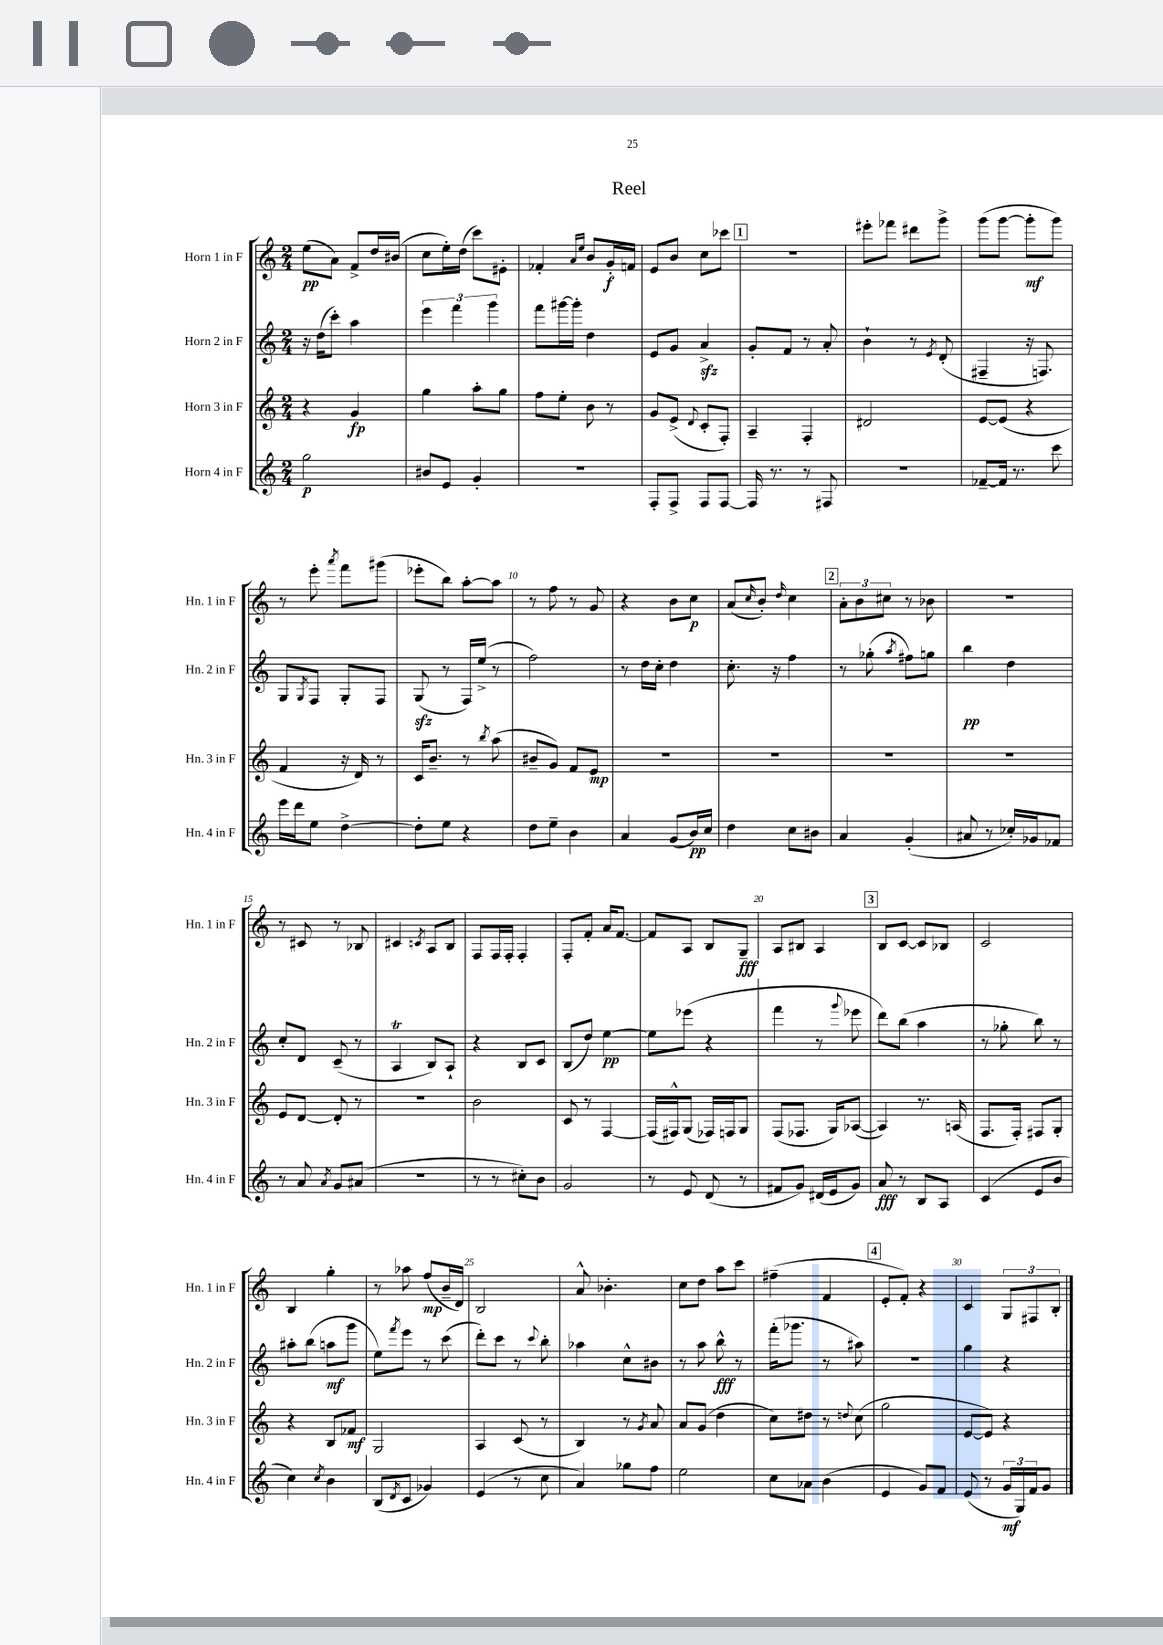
\header { title = "Reel" }
<<
\new StaffGroup <<
\new Staff = "s0" \with { instrumentName = "Horn 1 in F" shortInstrumentName = "Hn. 1 in F" } {
    \clef treble \key c \major \numericTimeSignature \time 2/4
    e''8\pp( a'8) f'8-> d''16 bis'16( |
    c''8 e''16-.) d''16( c'''8) eis'8-. |
    fes'4-. \grace { a'16 e''16 } b'8 g'16-.\f f'16 |
    e'8 b'8 c''8 ces'''8 |
    \mark \markup { \box "1" } r2 |
    eis'''8-. fes'''8 dis'''8 g'''8-> |
    g'''8( g'''8~ g'''8-.\mf g'''8) |
    r8 e'''8-. \acciaccatura { a'''8 } f'''8 gis'''8( |
    ees'''8-. b''8) a''8~-. a''8 |
    r8 f''8 r8 g'8 |
    r4 b'8 c''8\p |
    a'8( \grace { c''16 } b'8-.) \grace { d''16 } c''4 |
    \mark \markup { \box "2" } \tuplet 3/2 { a'8-. b'8 cis''8 } r8 bes'8 |
    R2 |
    r8 cis'8 r8 bes8 |
    cis'4 \acciaccatura { c'8 } a8 b8 |
    f8 f16 f16-. f4-. |
    f8-. f'8-. a'16 f'8.~ |
    f'8 a8 b8 g8--\fff |
    a8 bis8 a4 |
    \mark \markup { \box "3" } b8 c'8~ c'8 bes8 |
    c'2 |
    b4 g''4-. |
    r8 aes''8 f''8\mp( b'16-- d'16) |
    b2 |
    a'8-^ bes'4.-. |
    c''8 d''8 a''8 c'''8 |
    fis''4--( f'4 |
    \mark \markup { \box "4" } e'8-. f'8-.) r4 |
    c'4 \tuplet 3/2 { g8 fis8 b8-. } \bar "|." |
}
\new Staff = "s1" \with { instrumentName = "Horn 2 in F" shortInstrumentName = "Hn. 2 in F" } {
    \clef treble \key c \major \numericTimeSignature \time 2/4
    r16 d''16( c'''8-.) a''4 |
    \tuplet 3/2 { e'''4 f'''4 g'''4 } |
    f'''8 gis'''16~ gis'''16-. d''4 |
    e'8 g'8 a'4->\sfz |
    \mark \markup { \box "1" } g'8-. f'8 r8 a'8-. |
    b'4-! r8 \acciaccatura { e'8 } d'8-.( |
    fis4-- r16 f8.) |
    g8 \acciaccatura { g8 } f8 g8-. f8 |
    g8\sfz( r8 f16) e''16->( r8 |
    f''2) |
    r8 d''16 c''16-. d''4 |
    c''8.-. r16 f''4 |
    \mark \markup { \box "2" } r8 ges''8-.( \acciaccatura { a''8 } fis''8) g''8 |
    b''4\pp d''4 |
    c''8-. d'8 c'8--( r8 |
    a4\trill b8) a8-! |
    r4 b8 c'8 |
    b8( d''8) e''4~\pp |
    e''8 ees'''8( r4 |
    f'''4 r8 \appoggiatura { g'''8 } ees'''8 |
    \mark \markup { \box "3" } d'''8) b''8( a''4 |
    r8 ges''8-. b''8) r8 |
    ais''8-. b''8( a''8\mf g'''8 |
    e''8) \acciaccatura { f'''8 } e'''8 r8 c'''8( |
    d'''8-.) c'''8 r8 \appoggiatura { c'''8 } b''8-. |
    aes''4 c''8-^ bis'8 |
    r8 a''8 b''8-^\fff r8 |
    f'''16-.( ges'''8. r8 ais''8) |
    \mark \markup { \box "4" } r2 |
    g''4 r4 \bar "|." |
}
\new Staff = "s2" \with { instrumentName = "Horn 3 in F" shortInstrumentName = "Hn. 3 in F" } {
    \clef treble \key c \major \numericTimeSignature \time 2/4
    r4 g'4\fp |
    g''4 a''8-. g''8 |
    f''8 e''8-. b'8 r8 |
    g'8 e'8->( \appoggiatura { d'8 } c'8-. f8-.) |
    \mark \markup { \box "1" } a4-- f4-. |
    dis'2 |
    e'8~ e'8( r4 |
    f'4 r16 d'16) r8 |
    c'16 b'8.-- r8 \acciaccatura { b''8 } a''8( |
    bis'8-- g'8) f'8 e'8\mp |
    R2 |
    R2 |
    \mark \markup { \box "2" } R2 |
    R2 |
    e'8 d'8~ d'8-. r8 |
    R2 |
    b'2 |
    c'8 r8 f4~ |
    f16( fis16-^) g8( fes16) f16 g8 |
    f8( fes8. g16) aes8~( |
    \mark \markup { \box "3" } aes4) r8. a16( |
    f8. f16-.) fis8 g8-. |
    r4 b8 fes'8\mf |
    g2 |
    a4 c'8( r8 |
    b4) r8 \acciaccatura { g'8 } a'8 |
    a'8 g'8( d''4 |
    c''8) dis''8 r8 \appoggiatura { d''8 } c''8( |
    \mark \markup { \box "4" } g''2 |
    e'8~ e'8) r4 \bar "|." |
}
\new Staff = "s3" \with { instrumentName = "Horn 4 in F" shortInstrumentName = "Hn. 4 in F" } {
    \clef treble \key c \major \numericTimeSignature \time 2/4
    g''2\p |
    bis'8 e'8 g'4-. |
    R2 |
    f8-. f8-> f8 f8~ |
    \mark \markup { \box "1" } f16 r8. r8 fis8 |
    r2 |
    fes'8~-- fes'16 r8. c'''8 |
    e'''16 d'''16 e''8 d''4~-> |
    d''8-. e''8 r4 |
    d''8 e''8-- b'4 |
    a'4 g'8( b'16\pp) c''16 |
    d''4 c''8 bis'8 |
    \mark \markup { \box "2" } a'4 g'4-.( |
    ais'8 r8 ces''16-.) ges'16 fes'8 |
    r8 a'8 \acciaccatura { a'8 } g'8 ais'8( |
    R2 |
    r8 r8 cis''8-.) b'8 |
    g'2 |
    r8 e'8 d'8( r8 |
    fis'8 g'8) dis'16( e'16 g'8) |
    \mark \markup { \box "3" } a'8\fff r8 b8 a8 |
    c'4( e'8 b'8 |
    c''4) \acciaccatura { c''8 } b'4 |
    b8( \acciaccatura { d'8 } c'8 ges'4) |
    e'4( r8 c''8 |
    a'4) ges''8 f''8 |
    e''2 |
    c''8 aes'8 b'4( |
    \mark \markup { \box "4" } e'4 g'8) f'8 |
    e'8( r8 \tuplet 3/2 { g'16\mf g16) f'16 } g'8 \bar "|." |
}
>>
>>
\layout { \context { \Score \override BarNumber.break-visibility = ##(#f #t #t) barNumberVisibility = #(every-nth-bar-number-visible 5) } }
